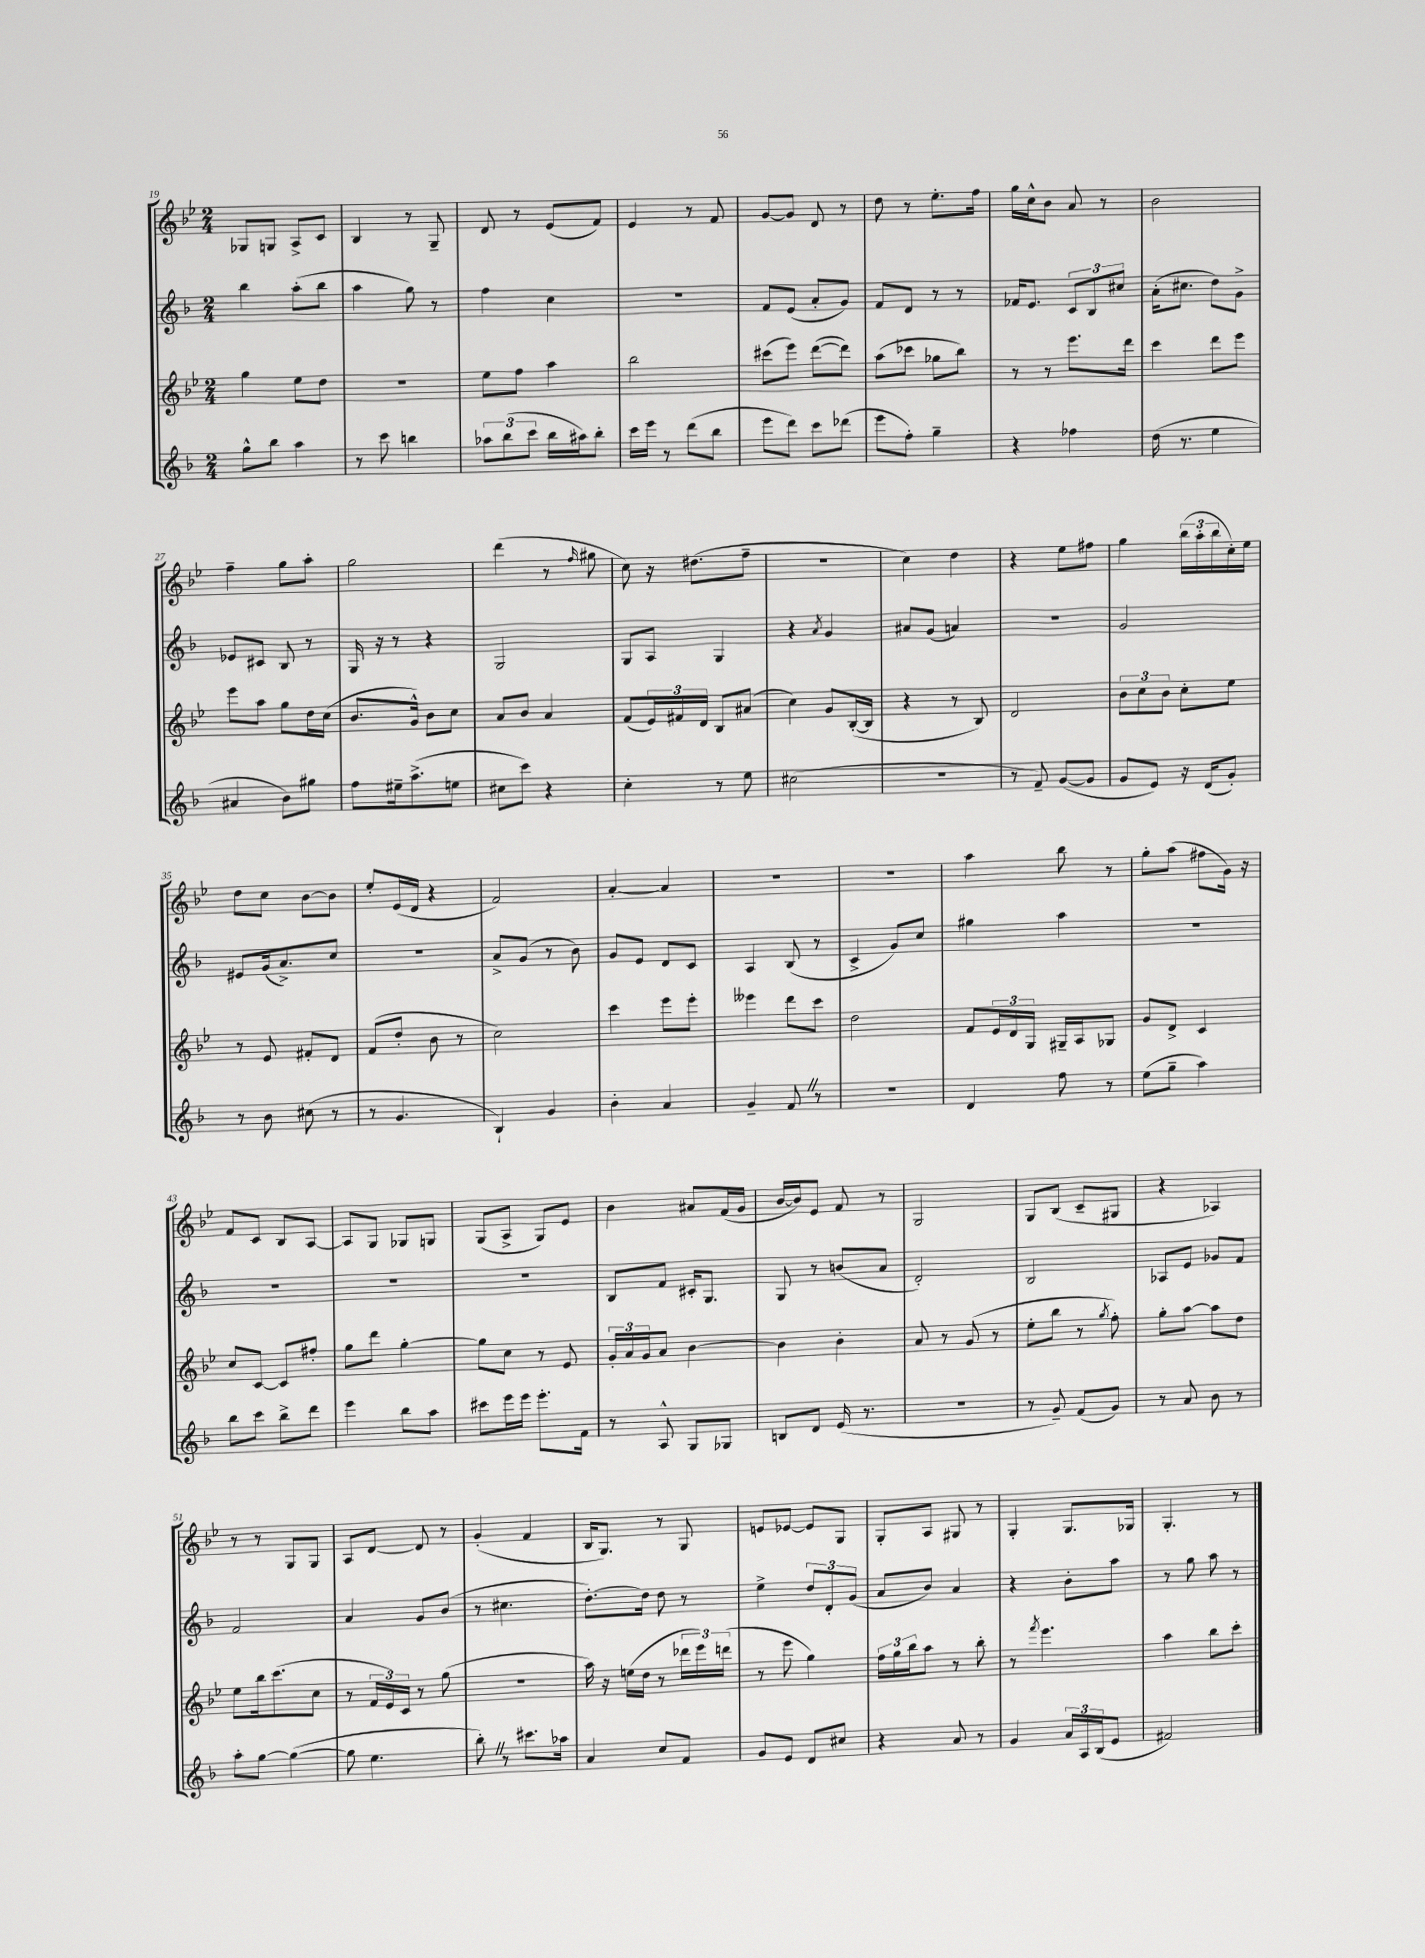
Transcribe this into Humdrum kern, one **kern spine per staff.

**kern	**kern	**kern	**kern
*part4	*part3	*part2	*part1
*staff4	*staff3	*staff2	*staff1
*clefG2	*clefG2	*clefG2	*clefG2
*k[b-]	*k[b-e-]	*k[b-]	*k[b-e-]
*M2/4	*M2/4	*M2/4	*M2/4
=19	=19	=19	=19
8gg^^\L	4gg\	4bb-\	8G-X/L
8bb-\J	.	.	8Gn/J
4aa\	8ee-\L	(8aa'\L	8A^/L
.	8dd\J	8bb-\J	8c/J
=20	=20	=20	=20
8r	2r	4aa\	4B-/
8ccc\	.	.	.
4bbn\	.	8gg\)	8r
.	.	8r	8G~/
=21	=21	=21	=21
12aa-X\L	8ee-\L	4ff\	8d/
(12bb-\	.	.	.
.	8ff\J	.	8r
12ccc\J	.	.	.
16bb-\LL	4aa\	4cc\	(8e-/L
16aa#X\J)	.	.	.
8bb-'\J	.	.	8f/J)
=22	=22	=22	=22
16ccc\LL	2bb-\	2r	4e-/
16eee\JJ	.	.	.
8r	.	.	.
(8ddd\L	.	.	8r
8bb-\J	.	.	8f/
=23	=23	=23	=23
8eee\L	(8ccc#X\L	8f/L	[8g/L
8ddd\J)	8eee-\J)	(8e/J	8g/J]
8ccc\L	([8ddd\L	8a'/L	8d/
(8ddd-X\J	8ddd\J])	8g/J)	8r
=24	=24	=24	=24
8eee\L	(8aa\L	8f/L	8dd\
8ff'\J)	8ccc-X\J	8d/J	8r
4gg~\	8gg-X\L	8r	8.ee-'\L
.	8bb-\J)	8r	.
.	.	.	16ff\Jk
=25	=25	=25	=25
4r	8r	16f-X/KL	16gg\LL
.	.	8.e/J	16cc^^\J
.	8r	.	8b-\J
4ff-X\	8.eee-\L	12c/L	8a/
.	.	12B-/	.
.	.	.	8r
.	.	12cc#X/J	.
.	16ddd\Jk	.	.
=26	=26	=26	=26
(16dd\	4ccc\	(16a'\KL	2b-\
8.r	.	8.cc#X\J	.
4ee\	8ddd\L	8dd\L)	.
.	8eee-\J	8g^\J	.
!!LO:LB:g=z
=27	=27	=27	=27
4a#X/	8eee-\L	8e-X/L	4ff~\
.	8aa\J	8c#X/J	.
8b-\L)	8gg\L	8B-/	8gg\L
8gg#X\J	16dd\L	8r	8aa'\J
.	(16cc\JJ	.	.
=28	=28	=28	=28
8ff\L	8.b-/L	16G/	2gg\
.	.	16r	.
16ee#X~\k	.	8r	.
(8.aa^\	16g^^/Jk)	.	.
.	8b-\L	4r	.
8een\J	8cc\J	.	.
=29	=29	=29	=29
8cc#X\L	8a/L	2G/	(4ddd\
8ccc\J)	8b-/J	.	.
4r	4a/	.	8r
.	.	.	16qqff/
.	.	.	8gg#X\
=30	=30	=30	=30
4cc'\	(8f/L	8G/L	8cc\)
.	24e-/L)	8A/J	16r
.	24f#X/	.	.
.	.	.	(8.dd#X\L
.	24d/JJ	.	.
8r	8B-/L	4G/	.
8ee\	(8a#X/J	.	8ff~\J
=31	=31	=31	=31
(2cc#X\	4cc\)	4r	2r
.	.	8qa/	.
.	8g/L	4g/	.
.	([16B-'/L	.	.
.	16B-/JJ]	.	.
=32	=32	=32	=32
2r	4r	8a#X/L	4cc\)
.	.	(8g/J	.
.	8r	4an/)	4dd\
.	8B-/)	.	.
=33	=33	=33	=33
8r	2d/	2r	4r
8f~/)	.	.	.
([8g/L	.	.	8ee-\L
8g/J]	.	.	8ff#X\J
=34	=34	=34	=34
8g/L	12b-\L	2g/	4gg\
.	12cc\	.	.
8e/J)	.	.	.
.	12b-\J	.	.
16r	8cc'\L	.	(24bb-\LL
.	.	.	24aa'\
(16d/KL	.	.	.
.	.	.	24bb-\
8g'/J)	8ee-\J	.	16cc'\)
.	.	.	16ee-\JJ
!!LO:LB:g=z
=35	=35	=35	=35
8r	8r	8e#X/L	8dd\L
8b-\	8e-/	(16g/k	8cc\J
.	.	8.a^/)	.
(8cc#X\	8f#X'/L	.	[8b-\L
8r	8d/J	8cc/J	8b-\J]
=36	=36	=36	=36
8r	(8f/L	2r	8ee-'/L
4.g/	8dd'/J	.	(16e-/L
.	.	.	16d/JJ
.	8b-\	.	4r
.	8r	.	.
=37	=37	=37	=37
4B-`/)	2cc\)	8a^/L	2f/)
.	.	(8g/J	.
4g/	.	8r	.
.	.	8b-\)	.
=38	=38	=38	=38
4b-'\	4ccc\	8g/L	[4a'/
.	.	8e/J	.
4a/	8eee-\L	8d/L	4a/]
.	8eee-'\J	8c/J	.
=39	=39	=39	=39
4g~/	4eee--X\	4A/	2r
8fZ/	8ddd\L	(8B-/	.
8r	8ccc\J	8r	.
=40	=40	=40	=40
2r	2dd\	4c^/	2r
.	.	8g/L)	.
.	.	8cc/J	.
=41	=41	=41	=41
4d/	8f/L	4gg#X\	4aa\
.	24e-/L	.	.
.	24d/	.	.
.	24G/JJ	.	.
8ff\	16G#X~/LL	4aa\	8bb-\
.	16A/J	.	.
8r	8G-X/J	.	8r
=42	=42	=42	=42
(8ee\L	8g/L	2r	8gg'\L
8gg~\J	8d^/J	.	(8aa\J
4aa\)	4c/	.	8ff#X\L
.	.	.	16g\Jk)
.	.	.	16r
!!LO:LB:g=z
=43	=43	=43	=43
8bb-\L	8cc/L	2r	8f/L
8ccc\J	[8c/J	.	8c/J
8bb-^\L	8c/L]	.	8B-/L
8ddd\J	8ff#X'/J	.	[8A/J
=44	=44	=44	=44
4eee\	8gg\L	2r	8A/L]
.	8ddd\J	.	8G/J
8bb-\L	[4gg'\	.	8G-X/L
8aa\J	.	.	8Gn/J
=45	=45	=45	=45
8ccc#X\L	8gg\L]	2r	(8G/L
16eee\L	8cc\J	.	8A^/J
16eee\JJ	.	.	.
8.eee'\L	8r	.	8G/L)
.	8e-/	.	8e-/J
16f\Jk	.	.	.
=46	=46	=46	=46
8r	24g'/LL	8B-/L	4b-\
.	24a/	.	.
.	24g/J	.	.
8A^^/	8a/J	8f/J	.
8G/L	[4b-\	16c#X'/KL	8a#X/L
.	.	8.G/J	.
8G-X/J	.	.	(16f/L
.	.	.	16g/JJ
=47	=47	=47	=47
8Bn/L	4b-\]	8G/	[16b-/LL
.	.	.	16b-/J])
8d/J	.	8r	8e-/J
(16e/	4b-'\	(8bn/L	8f/
8.r	.	.	.
.	.	8a/J	8r
=48	=48	=48	=48
2r	8a/	2d'/)	2G/
.	8r	.	.
.	(8g/	.	.
.	8r	.	.
=49	=49	=49	=49
8r	8ee-'\L	2B-/	8G/L
8g~/)	8bb-\J	.	(8B-/J
(8f/L	8r	.	8c~/L
.	8qgg/	.	.
8g/J)	8ff'\)	.	8G#X/J
=50	=50	=50	=50
8r	8gg'\L	8A-X/L	4r
8a/	[8aa\J	8e/J	.
8b-\	8aa\L]	8g-X/L	4A-X/)
8r	8dd\J	8f/J	.
!!LO:LB:g=z
=51	=51	=51	=51
8aa'\L	8ee-\L	2f/	8r
[8gg\J	16bb-\k	.	8r
.	(8.ccc\	.	.
(4gg\_	.	.	8G/L
.	8cc\J	.	8G/J
=52	=52	=52	=52
8gg\]	8r	4a/	8A/L
4.ee\	24f/LL	.	[8d/J
.	24e-/)	.	.
.	24c/JJ	.	.
.	8r	8g/L	8d/]
.	(8gg\	(8b-/J	8r
=53	=53	=53	=53
8bb-'Z\)	2r	8r	(4g'/
8r	.	4.cc#X\	.
8.ccc#X\L	.	.	4f/
16aa-X\Jk	.	.	.
=54	=54	=54	=54
4a/	16aa\)	[8.dd'\L)	16B-/KL
.	16r	.	8.G/J)
.	(16een\LL	.	.
.	16dd\JJ	16dd\Jk]	.
8cc/L	8r	8dd\	8r
8f/J	24ddd-X\LL	8r	8G/
.	24eee-\)	.	.
.	(24dddn\JJ	.	.
=55	=55	=55	=55
8g/L	8r	4ee^\	8en/L
8e/J	8eee-\	.	[8e-X/J
8d/L	4gg\)	12dd/L	8e-/L]
.	.	12d'/	.
8cc#X/J	.	.	8G/J
.	.	(12g/J	.
=56	=56	=56	=56
4r	24ff\LL	8a/L	8G'/L
.	24gg\	.	.
.	24bb-\J	.	.
.	8aa\J	8b-/J)	8A/J
8a/	8r	4a/	8G#X/
8r	8bb-'\	.	8r
=57	=57	=57	=57
4g/	8r	4r	4G'/
.	8qfff/	.	.
.	4.eee-\	.	.
24a/LL	.	8b-'\L	8.G/L
24A/	.	.	.
(24B-/J	.	.	.
8e/J	.	8aa\J	.
.	.	.	16G-X/Jk
=58	=58	=58	=58
2f#X/)	4aa\	8r	4.G'/
.	.	8gg\	.
.	8bb-\L	8aa\	.
.	8ccc'\J	8r	8r
==	==	==	==
*-	*-	*-	*-
